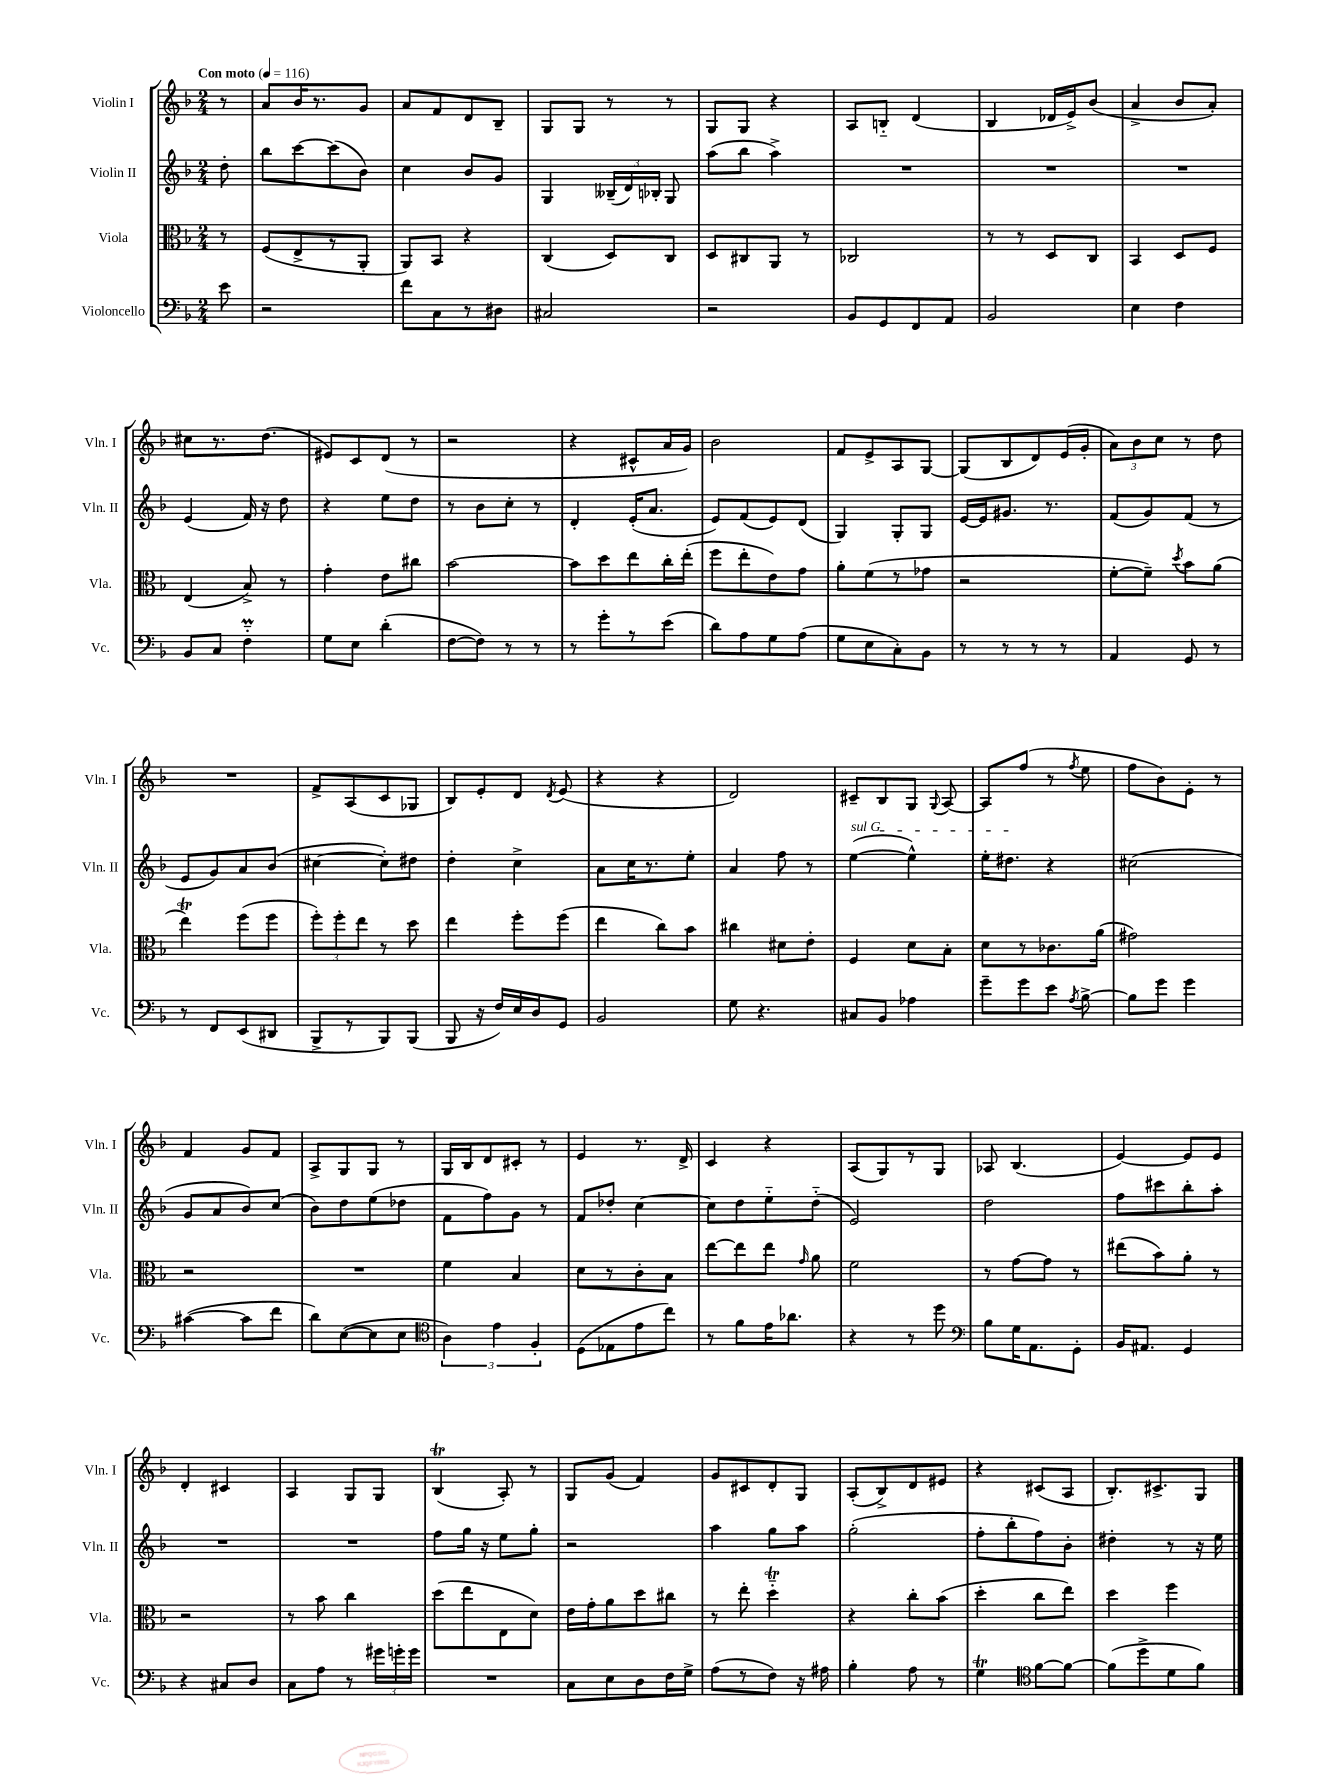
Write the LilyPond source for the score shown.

<<
\new StaffGroup <<
\new Staff = "s0" \with { instrumentName = "Violin I" shortInstrumentName = "Vln. I" } {
    \clef treble \key f \major \numericTimeSignature \time 2/4 \partial 8 \tempo "Con moto" 4 = 116
    \autoBeamOff r8 |
    a'8[ bes'16 r8. g'8] |
    a'8[ f'8 d'8 bes8]-- |
    g8[ g8] r8 r8 |
    g8[ g8] r4 |
    a8[ b8]-_ d'4( |
    bes4 des'16[ e'16->) bes'8]( |
    a'4-> bes'8[ a'8]-.) |
    cis''8[ r8. d''8.]( |
    eis'8[) c'8 d'8]( r8 |
    r2 |
    r4 cis'8[-^ a'16 g'16]) |
    bes'2 |
    f'8[ e'8-> a8 g8]~ |
    g8[( bes8 d'8) e'16( g'16]-. |
    \tuplet 3/2 { a'8[) bes'8 c''8] } r8 d''8 |
    R2 |
    f'8[-> a8( c'8 ges8] |
    bes8[) e'8-. d'8] \acciaccatura { d'8 } e'8( |
    r4 r4 |
    d'2) |
    cis'8[-- bes8 g8] \appoggiatura { g8 } a8~ |
    a8[ f''8]( r8 \acciaccatura { f''8 } e''8 |
    f''8[ bes'8) e'8]-. r8 |
    f'4 g'8[ f'8] |
    a8[-> g8 g8] r8 |
    g16[ bes16 d'8 cis'8]-. r8 |
    e'4 r8. d'16-> |
    c'4 r4 |
    a8[( g8) r8 g8] |
    aes8 bes4.( |
    e'4~) e'8[ e'8] |
    d'4-. cis'4 |
    a4 g8[ g8] |
    bes4\trill( a8-.) r8 |
    g8[ g'8]( f'4) |
    g'8[ cis'8 d'8-. g8] |
    a8[-.( bes8->) d'8 eis'8] |
    r4 cis'8[( a8] |
    bes8.[-.) cis'8.-> g8] \bar "|." |
}
\new Staff = "s1" \with { instrumentName = "Violin II" shortInstrumentName = "Vln. II" } {
    \clef treble \key f \major \numericTimeSignature \time 2/4 \partial 8
    \autoBeamOff d''8-. |
    bes''8[ c'''8~ c'''8( bes'8]) |
    c''4 bes'8[ g'8] |
    g4 \tuplet 3/2 { beses16[--( d'16) bes16]-. } g8 |
    a''8[( bes''8] a''4->) |
    R2 |
    R2 |
    R2 |
    e'4( f'16) r16 d''8 |
    r4 e''8[ d''8] |
    r8 bes'8[ c''8]-. r8 |
    d'4-. e'16[-.( a'8.] |
    e'8[) f'8( e'8) d'8]( |
    g4) g8[-. g8] |
    e'16[~ e'16 gis'8.] r8. |
    f'8[( g'8) f'8]( r8 |
    e'8[ g'8) a'8 bes'8]( |
    cis''4~ cis''8[-.) dis''8] |
    d''4-. c''4-> |
    a'8[ c''16 r8. e''8]-. |
    a'4 f''8 r8 |
    \once \override TextSpanner.bound-details.left.text = \markup { \italic "sul G" } e''4~\startTextSpan( e''4-^) |
    e''16[-. dis''8.]\stopTextSpan r4 |
    cis''2( |
    g'8[ a'8 bes'8) c''8]( |
    bes'8[) d''8 e''8( des''8] |
    f'8[ f''8) g'8] r8 |
    f'8[ des''8]-. c''4~ |
    c''8[ d''8 e''8-_ d''8]-_( |
    e'2) |
    d''2 |
    f''8[ cis'''8 bes''8-. a''8]-. |
    R2 |
    R2 |
    f''8[ g''16] r16 e''8[ g''8]-. |
    r2 |
    a''4 g''8[ a''8] |
    g''2-.( |
    f''8[-. bes''8-. f''8) bes'8]-. |
    dis''4-. r8 r16 e''16 \bar "|." |
}
\new Staff = "s2" \with { instrumentName = "Viola" shortInstrumentName = "Vla." } {
    \clef alto \key f \major \numericTimeSignature \time 2/4 \partial 8
    \autoBeamOff r8 |
    f8[( e8-> r8 a,8]-. |
    a,8[) bes,8] r4 |
    c4( d8[) c8] |
    d8[ cis8 a,8] r8 |
    ces2 |
    r8 r8 d8[ c8] |
    bes,4 d8[ f8] |
    e4( bes8->) r8 |
    g'4-. e'8[ cis''8] |
    bes'2~ |
    bes'8[ d''8 e''8 c''16-. e''16]-.( |
    f''8[ e''8-. e'8) g'8] |
    a'8[-. f'8( r8 ges'8] |
    r2 |
    f'8[~-. f'8]--) \acciaccatura { d''8 } bes'8[ a'8]( |
    e''4\trill) f''8[( f''8] |
    \tuplet 3/2 { f''8[-.) f''8-. e''8] } r8 d''8 |
    e''4 f''8[-. f''8]( |
    e''4 c''8[) bes'8] |
    cis''4 dis'8[ e'8]-. |
    f4 d'8[ bes8]-. |
    d'8[ r8 ces'8. a'16]( |
    gis'2) |
    r2 |
    R2 |
    f'4 bes4 |
    d'8[ r8 c'8-. bes8] |
    e''8[~ e''8 e''8] \grace { g'16 } a'8 |
    f'2 |
    r8 g'8[~ g'8] r8 |
    eis''8[( bes'8) a'8]-. r8 |
    r2 |
    r8 bes'8 c''4 |
    d''8[( e''8 e8 d'8]) |
    e'16[ g'16-. a'8 d''8 cis''8] |
    r8 e''8-. d''4-_\trill |
    r4 c''8[-. bes'8]( |
    d''4-. c''8[ e''8]) |
    d''4 f''4 \bar "|." |
}
\new Staff = "s3" \with { instrumentName = "Violoncello" shortInstrumentName = "Vc." } {
    \clef bass \key f \major \numericTimeSignature \time 2/4 \partial 8
    \autoBeamOff e'8 |
    r2 |
    f'8[ c8 r8 dis8] |
    cis2 |
    r2 |
    bes,8[ g,8 f,8 a,8] |
    bes,2 |
    e4 f4 |
    bes,8[ c8] f4-_\prall |
    g8[ e8] d'4-.( |
    f8[~ f8]) r8 r8 |
    r8 g'8[-. r8 e'8]( |
    d'8[) a8 g8 a8]( |
    g8[ e8 c8-.) bes,8] |
    r8 r8 r8 r8 |
    a,4 g,8 r8 |
    r8 f,8[ e,8( dis,8] |
    bes,,8[-> r8 bes,,8) bes,,8]( |
    bes,,8 r16 f16[) e16 d16 g,8] |
    bes,2 |
    g8 r4. |
    cis8[ bes,8] aes4 |
    g'8[-- g'8 e'8] \acciaccatura { a8 } bes8~-> |
    bes8[ g'8] g'4 |
    cis'4~( cis'8[ f'8] |
    d'8[) e8~( e8 e8] |
    \clef tenor \tuplet 3/2 { a4) e'4 f4-. } |
    d8[( ees8 e'8 c''8]) |
    r8 f'8[ e'16 aes'8.] |
    r4 r8 d''8 |
    \clef bass bes8[ g16 a,8. g,8]-. |
    bes,16[ ais,8.] g,4 |
    r4 cis8[ d8] |
    c8[ a8] r8 \tuplet 3/2 { gis'16[ g'16-. g'16] } |
    R2 |
    c8[ e8 d8 f16 g16]-> |
    a8[( r8 f8]) r16 ais16 |
    bes4-. a8 r8 |
    g4\trill \clef tenor f'8[~ f'8]~ |
    f'8[( d''8-> d'8 f'8]) \bar "|." |
}
>>
>>
\layout { \context { \Score \remove "Bar_number_engraver" } }
